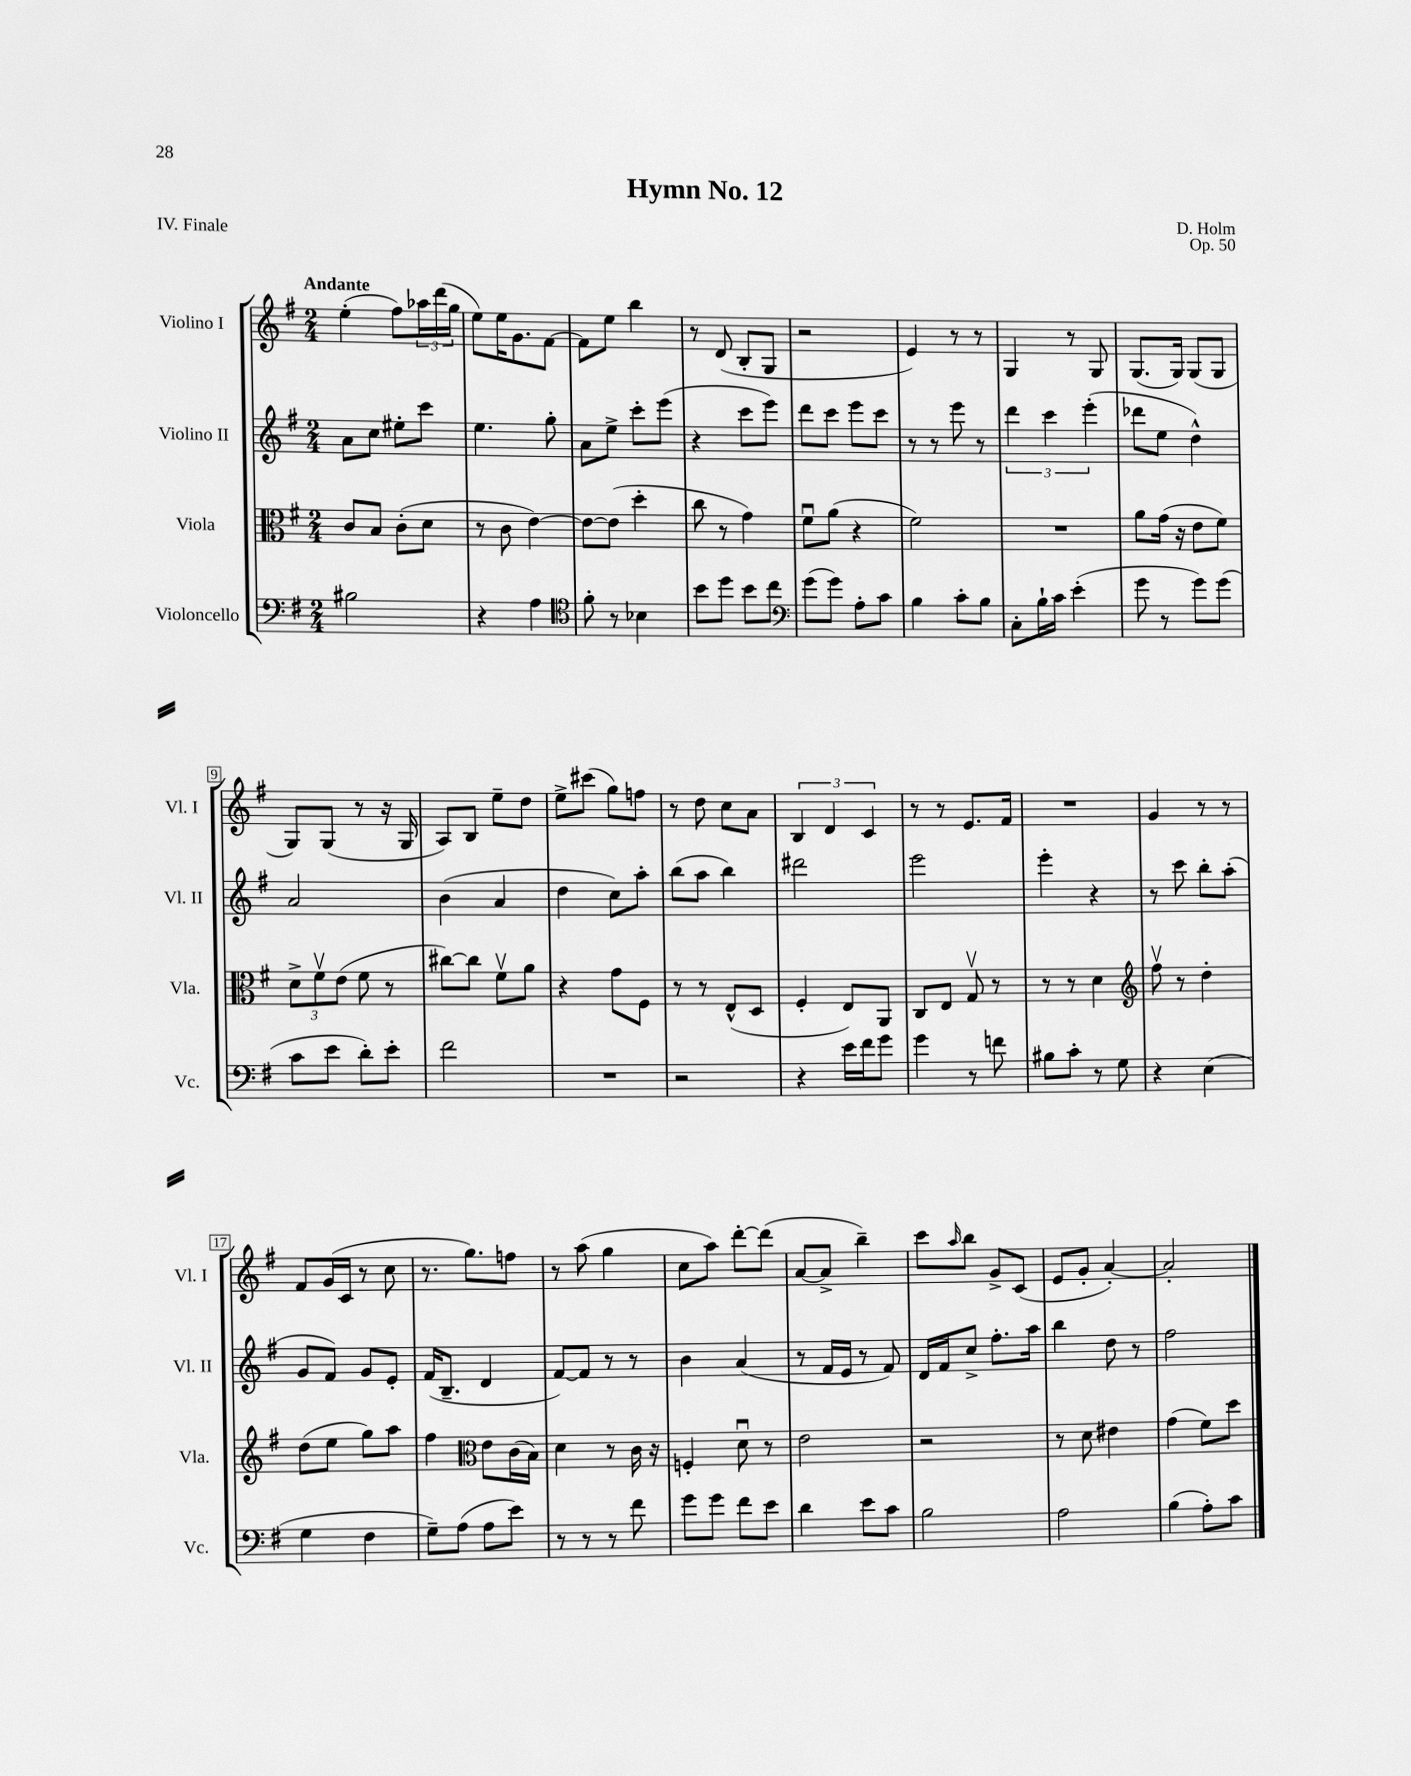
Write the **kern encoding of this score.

**kern	**kern	**kern	**kern
*staff4	*staff3	*staff2	*staff1
*clefF4	*clefC3	*clefG2	*clefG2
*k[f#]	*k[f#]	*k[f#]	*k[f#]
*M2/4	*M2/4	*M2/4	*M2/4
2B#\	8c/L	8a\L	(4ee'\
.	8B/J	8cc\J	.
.	(8c'\L	8ee#'\L	8ff#\L)
.	8d\J	8ccc\J	24aa-\L
.	.	.	(24ddd\
.	.	.	24gg\JJ
=	=	=	=
4r	8r	4.ee\	8ee\L)
.	8c\	.	16ee\K
.	.	.	8.g\
4A\	[4e\)	.	.
.	.	8gg'\	[8f#\J
=	=	=	=
*clefC4	*	*	*
8f#'\	8e\_L	8a\L	8f#\]L
8r	(8e\]J	8ee^\J	8ee\J
4B-\	4dd'\	8ccc'\L	4bb\
.	.	(8eee\J	.
=	=	=	=
8b\L	8cc\	4r	8r
8dd\J	8r	.	(8d/
8b\L	4g\)	8ccc\L	8B'/L
8cc\J	.	8eee\J)	8G/J
=	=	=	=
*clefF4	*	*	*
(8g\L	8f#u\L	8ddd\L	2r
8g\J)	(8a\J	8ccc\J	.
8A'\L	4r	8eee\L	.
8c\J	.	8ccc\J	.
=	=	=	=
4B\	2f#\)	8r	4e/)
.	.	8r	.
8c'\L	.	8eee\	8r
8B\J	.	8r	8r
=	=	=	=
8C'\L	2r	6ddd\	4G/
16B`\L	.	.	.
.	.	6ccc\	.
16c\JJ	.	.	.
(4e'\	.	.	8r
.	.	(6eee'\	.
.	.	.	8G/
=	=	=	=
8g\	8a\L	8ddd-\L	(8.G/L
8r	(16g\Jk	8ee\J	.
.	16r	.	16G/Jk)
8g\L)	8e\L	4dd^^\)	(8G/L
(8g\J	8f#\J)	.	8G/J
=	=	=	=
8c\L	12d^\L	2a/	8G/L)
.	12f#v\	.	.
8e\J	.	.	(8G/J
.	(12e\J	.	.
8d'\L)	8f#\	.	8r
8e'\J	8r	.	16r
.	.	.	16G/
=	=	=	=
2f#\	[8cc#\L)	(4b\	8A/L)
.	8cc#\]J	.	8B/J
.	8f#v\L	4a/	8ee~\L
.	8a\J	.	8dd\J
=	=	=	=
2r	4r	4dd\	8ee^\L
.	.	.	(8ccc#\J
.	8g\L	8cc\L)	8gg\L)
.	8F#\J	8aa'\J	8ff\J
=	=	=	=
2r	8r	(8bb\L	8r
.	8r	8aa\J	8dd\
.	(8E^^/L	4bb\)	8cc\L
.	8D/J	.	8a\J
=	=	=	=
4r	4F#'/	2ddd#\	6B/
.	.	.	6d/
16e\LL	8E/L)	.	.
16f#\J	.	.	.
.	.	.	6c/
8g\J	8AA/J	.	.
=	=	=	=
4g\	8C/L	2eee\	8r
.	8E/J	.	8r
8r	8Gv/	.	8.e/L
8f\	8r	.	.
.	.	.	16f#/Jk
=	=	=	=
8B#\L	8r	4eee'\	2r
8c'\J	8r	.	.
8r	4d\	4r	.
8G\	.	.	.
=	=	=	=
*	*clefG2	*	*
4r	8ff#v\	8r	4g/
.	8r	8ccc\	.
(4E\	4dd'\	8bb'\L	8r
.	.	(8aa'\J	8r
=	=	=	=
4G\	(8dd\L	8g/L	8f#/L
.	8ee\J	8f#/J)	(16g/L
.	.	.	16c/JJ
4F#\	8gg\L)	8g/L	8r
.	8aa\J	8e'/J	8cc\
=	=	=	=
8G~\L)	4ff#\	(16f#/LK	8.r
.	.	8.B~/J	.
(8A\J	.	.	.
.	.	.	8.gg\L)
*	*clefC3	*	*
8A\L	8e\L	4d/	.
8e\J)	(16c\L	.	8ff\J
.	16B\JJ)	.	.
=	=	=	=
8r	4d\	[8f#/L)	8r
8r	.	8f#/]J	(8aa\
8r	8r	8r	4gg\
8f#\	16c\	8r	.
.	16r	.	.
=	=	=	=
8g\L	4F'/	4b\	8cc\L
8g\J	.	.	8aa\J)
8f#\L	8du\	(4a/	[8ddd'\L
8e\J	8r	.	(8ddd\]J
=	=	=	=
4d\	2e\	8r	[8a/L
.	.	16f#/LL	8a^/]J
.	.	16e/JJ	.
8e\L	.	8r	4bb~\)
8c\J	.	8f#/)	.
=	=	=	=
2B\	2r	16d/LL	8ccc\L
.	.	16f#/J	.
.	.	.	16qqaa/
.	.	8cc^/J	8bb\J
.	.	8.ff#'\L	8g^/L
.	.	.	(8c/J
.	.	16aa\Jk	.
=	=	=	=
2A\	8r	4bb\	8e/L
.	8d\	.	8g'/J
.	4e#\	8dd\	[4a'/)
.	.	8r	.
=	=	=	=
(4B\	(4g\	2ff#\	2a'/]
8A'\L)	8f#\L)	.	.
8c\J	8dd\J	.	.
==	==	==	==
*-	*-	*-	*-
